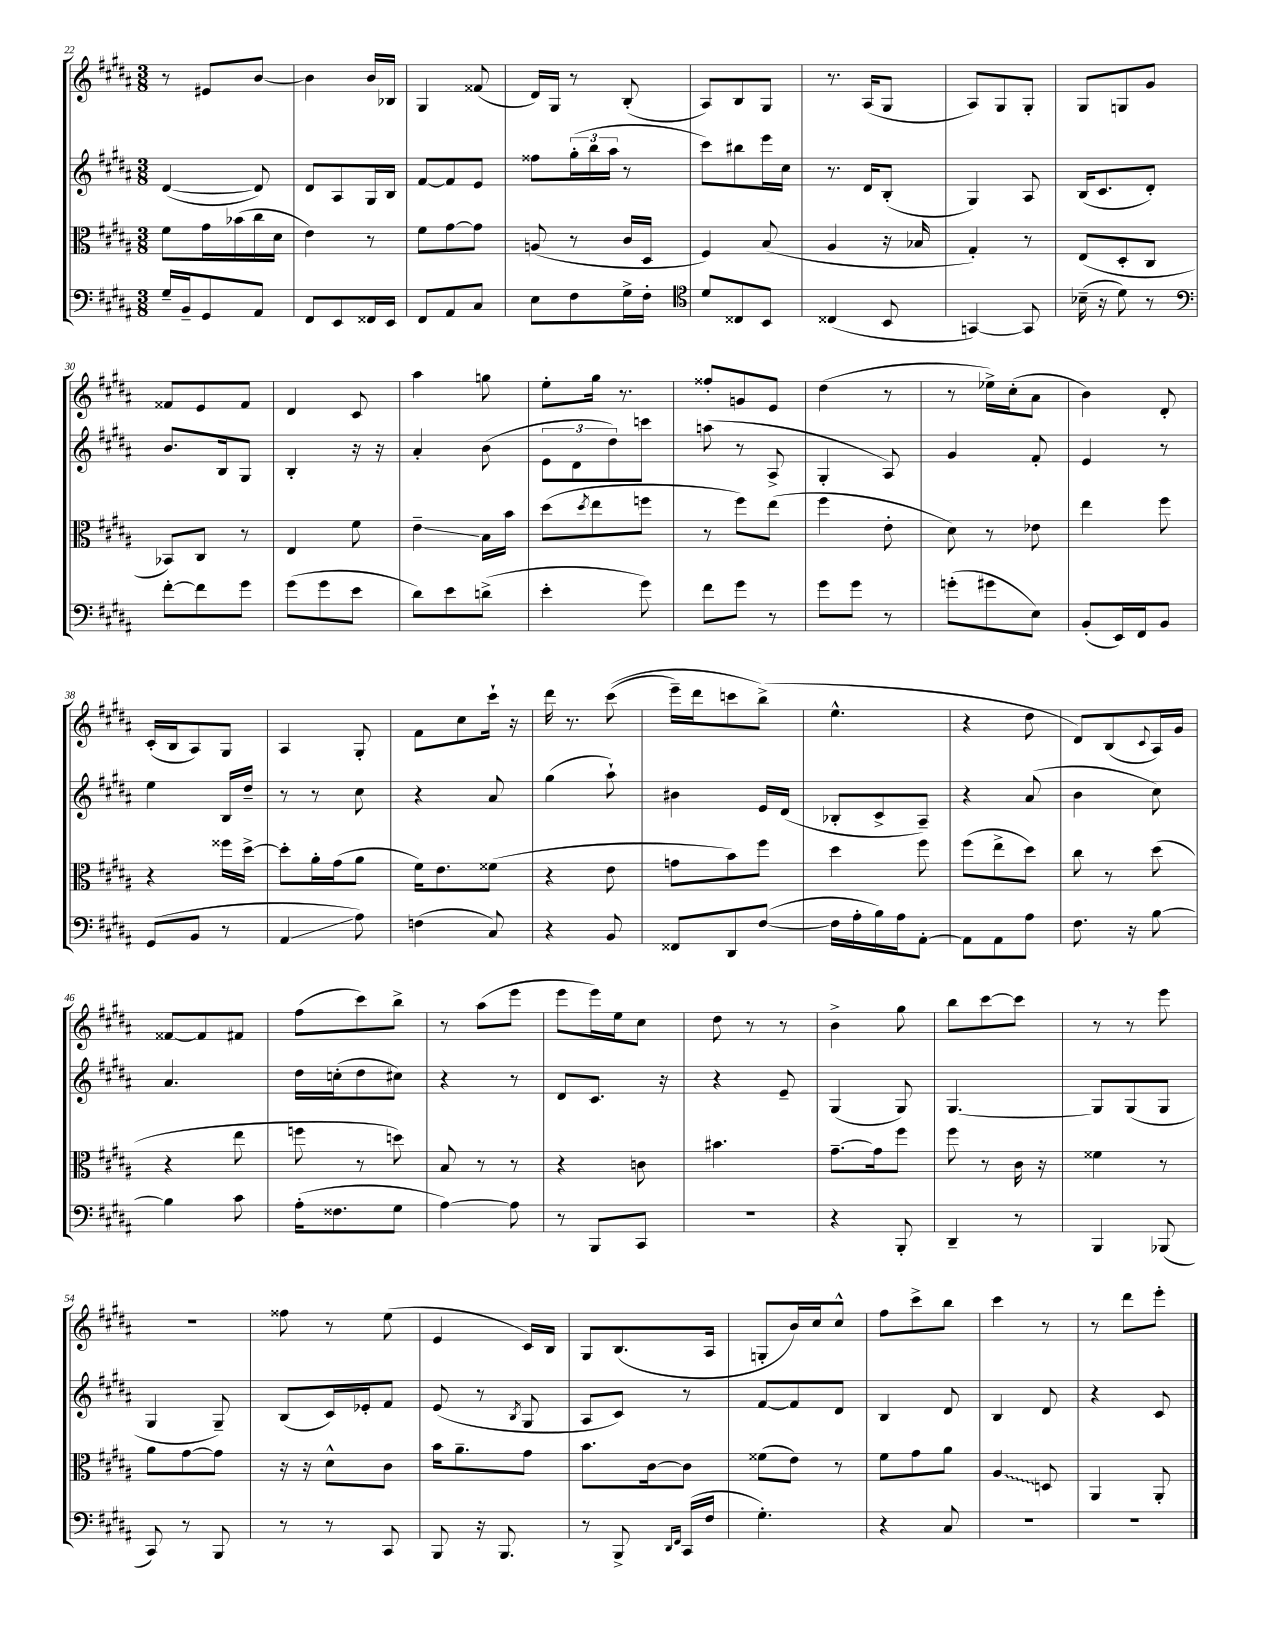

**kern	**kern	**kern	**kern
*staff4	*staff3	*staff2	*staff1
*clefF4	*clefC3	*clefG2	*clefG2
*k[f#c#g#d#a#]	*k[f#c#g#d#a#]	*k[f#c#g#d#a#]	*k[f#c#g#d#a#]
*M3/8	*M3/8	*M3/8	*M3/8
16G#~	8f#	([4d#	8r
16BB~	.	.	.
8GG#	16g#	.	8e#
.	(16b-	.	.
8AA#	16cc#	8d#])	[8b
.	16d#	.	.
=	=	=	=
8FF#	4e)	8d#	4b]
8EE	.	8A#	.
16FF##	8r	16G#	16b
16EE	.	16B	16B-
=	=	=	=
8FF#	8f#	[8f#	4G#
8AA#	[8g#	8f#]	.
8C#	8g#]	8e	(8f##
=	=	=	=
8E	(8A	8ff##	16d#)
.	.	.	16G#
8F#	8r	(24gg#'	8r
.	.	24bb	.
.	.	24aa#	.
16G#^	16c#	8r	(8B'
16F#'	16D#	.	.
=	=	=	=
*clefC4	*	*	*
8d#	4F#)	8ccc#)	8A#)
8C##	.	8bb#	8B
8BB	(8B	16eee	8G#
.	.	16cc#	.
=	=	=	=
(4C##	4A#	8.r	8.r
.	.	16d#	(16A#
8BB	16r	(8B'	8G#
.	16B-	.	.
=	=	=	=
[4GG)	4G#')	4G#)	8A#)
.	.	.	8G#
8GG]	8r	8A#	8G#'
=	=	=	=
(16B-~	(8E	(16B	8G#
16r	.	8.c#	.
8d#)	8D#'	.	8G
8r	8C#	8d#')	8g#
=	=	=	=
*clefF4	*	*	*
[8f#'	8BB-)	8.b	8f##
8f#]	8C#	.	8e
.	.	16B	.
8g#	8r	8G#	8f##
=	=	=	=
(8g#	4E	4B'	4d#
8g#	.	.	.
8e	8f#	16r	8c#
.	.	16r	.
=	=	=	=
8d#)	4e~	4a#'	4aa#
8e	.	.	.
(8d^	16B	(8b	8gg
.	16b	.	.
=	=	=	=
4e'	(8dd#	12e	8ee'
.	.	12d#	.
.	8qdd#	.	.
.	8ee	.	16gg#
.	.	12dd#)	.
.	.	.	8.r
8g#)	8ff	8ccc	.
=	=	=	=
8f#	8r	(8aa	8ff##'
8g#	8ff#)	8r	8g
8r	(8ee	8A#^	8e
=	=	=	=
8g#	4ff#	4G#'	(4dd#
8g#	.	.	.
8r	8e'	8A#)	8r
=	=	=	=
(8g'	8d#)	4g#	8r
8g#	8r	.	16ee-^)
.	.	.	(16cc#'
8E)	8e-	8f#'	8a#
=	=	=	=
(8BB'	4ee	4e	4b)
16EE)	.	.	.
16FF#	.	.	.
8BB	8ff#	8r	8d#'
=	=	=	=
(8GG#	4r	4ee	(16c#'
.	.	.	16B
8BB	.	.	8A#)
8r	16ff##	16B	8G#
.	[16dd#^	16dd#~	.
=	=	=	=
4AA#	8dd#']	8r	4A#
.	16a#'	8r	.
.	(16g#	.	.
8A#)	8a#	8cc#	8G#'
=	=	=	=
(4F	16f#)	4r	8f#
.	8.e	.	.
.	.	.	8cc#
8C#)	(8f##	8a#	16ccc#`
.	.	.	16r
=	=	=	=
4r	4r	(4gg#	16ddd#
.	.	.	8.r
8BB	8e	8aa#`)	&((8ccc#
=	=	=	=
8FF##	8g	4b#	16eee~)
.	.	.	16ddd#
8DD#	8b)	.	8ccc
([8F#	8ff#	16e	(8bb^&)
.	.	(16d#	.
=	=	=	=
16F#]	4dd#	8B-'	4.ee^^
16A#'	.	.	.
16B)	.	8c#^	.
16A#	.	.	.
[8AA#'	8ff#	8A#~)	.
=	=	=	=
8AA#]	(8ff#	4r	4r
8AA#	8ee^	.	.
8A#	8dd#)	(8a#	8dd#
=	=	=	=
8.F#	8cc#	4b	8d#)
.	8r	.	(8B
16r	.	.	.
.	.	.	8qqc#
[8B	(8dd#	8cc#)	16A#)
.	.	.	16g#
=	=	=	=
4B]	4r	4.a#	[8f##
.	.	.	8f##]
8c#	8ee	.	8f#
=	=	=	=
(16A#'	8ff	16dd#	(8ff#
8.F##	.	(16cc'	.
.	8r	8dd#	8ccc#)
8G#	8dd)	8cc#)	8bb^
=	=	=	=
[4A#)	8B	4r	8r
.	8r	.	(8aa#
8A#]	8r	8r	8eee
=	=	=	=
8r	4r	8d#	8eee
8BBB	.	8.c#	16eee)
.	.	.	16ee
8CC#	8c	.	8cc#
.	.	16r	.
=	=	=	=
4.r	4.b#	4r	8dd#
.	.	.	8r
.	.	8e~	8r
=	=	=	=
4r	[8.g#~	(4G#	4b^
.	16g#]	.	.
8BBB'	8ff#	8G#)	8gg#
=	=	=	=
4DD#~	8ff#	[4.G#	8bb
.	8r	.	[8ccc#
8r	16c#	.	8ccc#]
.	16r	.	.
=	=	=	=
4BBB	4f##	8G#]	8r
.	.	(8G#	8r
(8BBB-	8r	8G#	8eee
=	=	=	=
8CC#)	8a#	4G#	4.r
8r	[8g#	.	.
8BBB	8g#]	8G#~)	.
=	=	=	=
8r	16r	(8B	8ff##
.	16r	.	.
8r	8d#^^	16c#)	8r
.	.	16e-'	.
8CC#	8c#	8f#	(8ee
=	=	=	=
8BBB	16b	(8e	4e
.	8.a#~	.	.
16r	.	8r	.
8.BBB	.	.	.
.	.	8qB	.
.	8g#	8G#	16c#)
.	.	.	16B
=	=	=	=
8r	8.b	8A#	8G#
8BBB^	.	8c#)	(8.B
.	[16c#	.	.
16qqDD#	.	.	.
16qqFF#	.	.	.
(16CC#	8c#]	8r	.
16F#	.	.	16A#
=	=	=	=
4.G#')	(8f##	[8f#	8G'
.	8e)	8f#]	16b)
.	.	.	16cc#
.	8r	8d#	8cc#^^
=	=	=	=
4r	8f#	4B	8ff#
.	8g#	.	8ccc#^
8C#	8a#	8d#	8bb
=	=	=	=
4.r	4A#	4B	4ccc#
.	8D	8d#	8r
=	=	=	=
4.r	4AA#	4r	8r
.	.	.	8ddd#
.	8AA#'	8c#	8eee'
==	==	==	==
*-	*-	*-	*-
